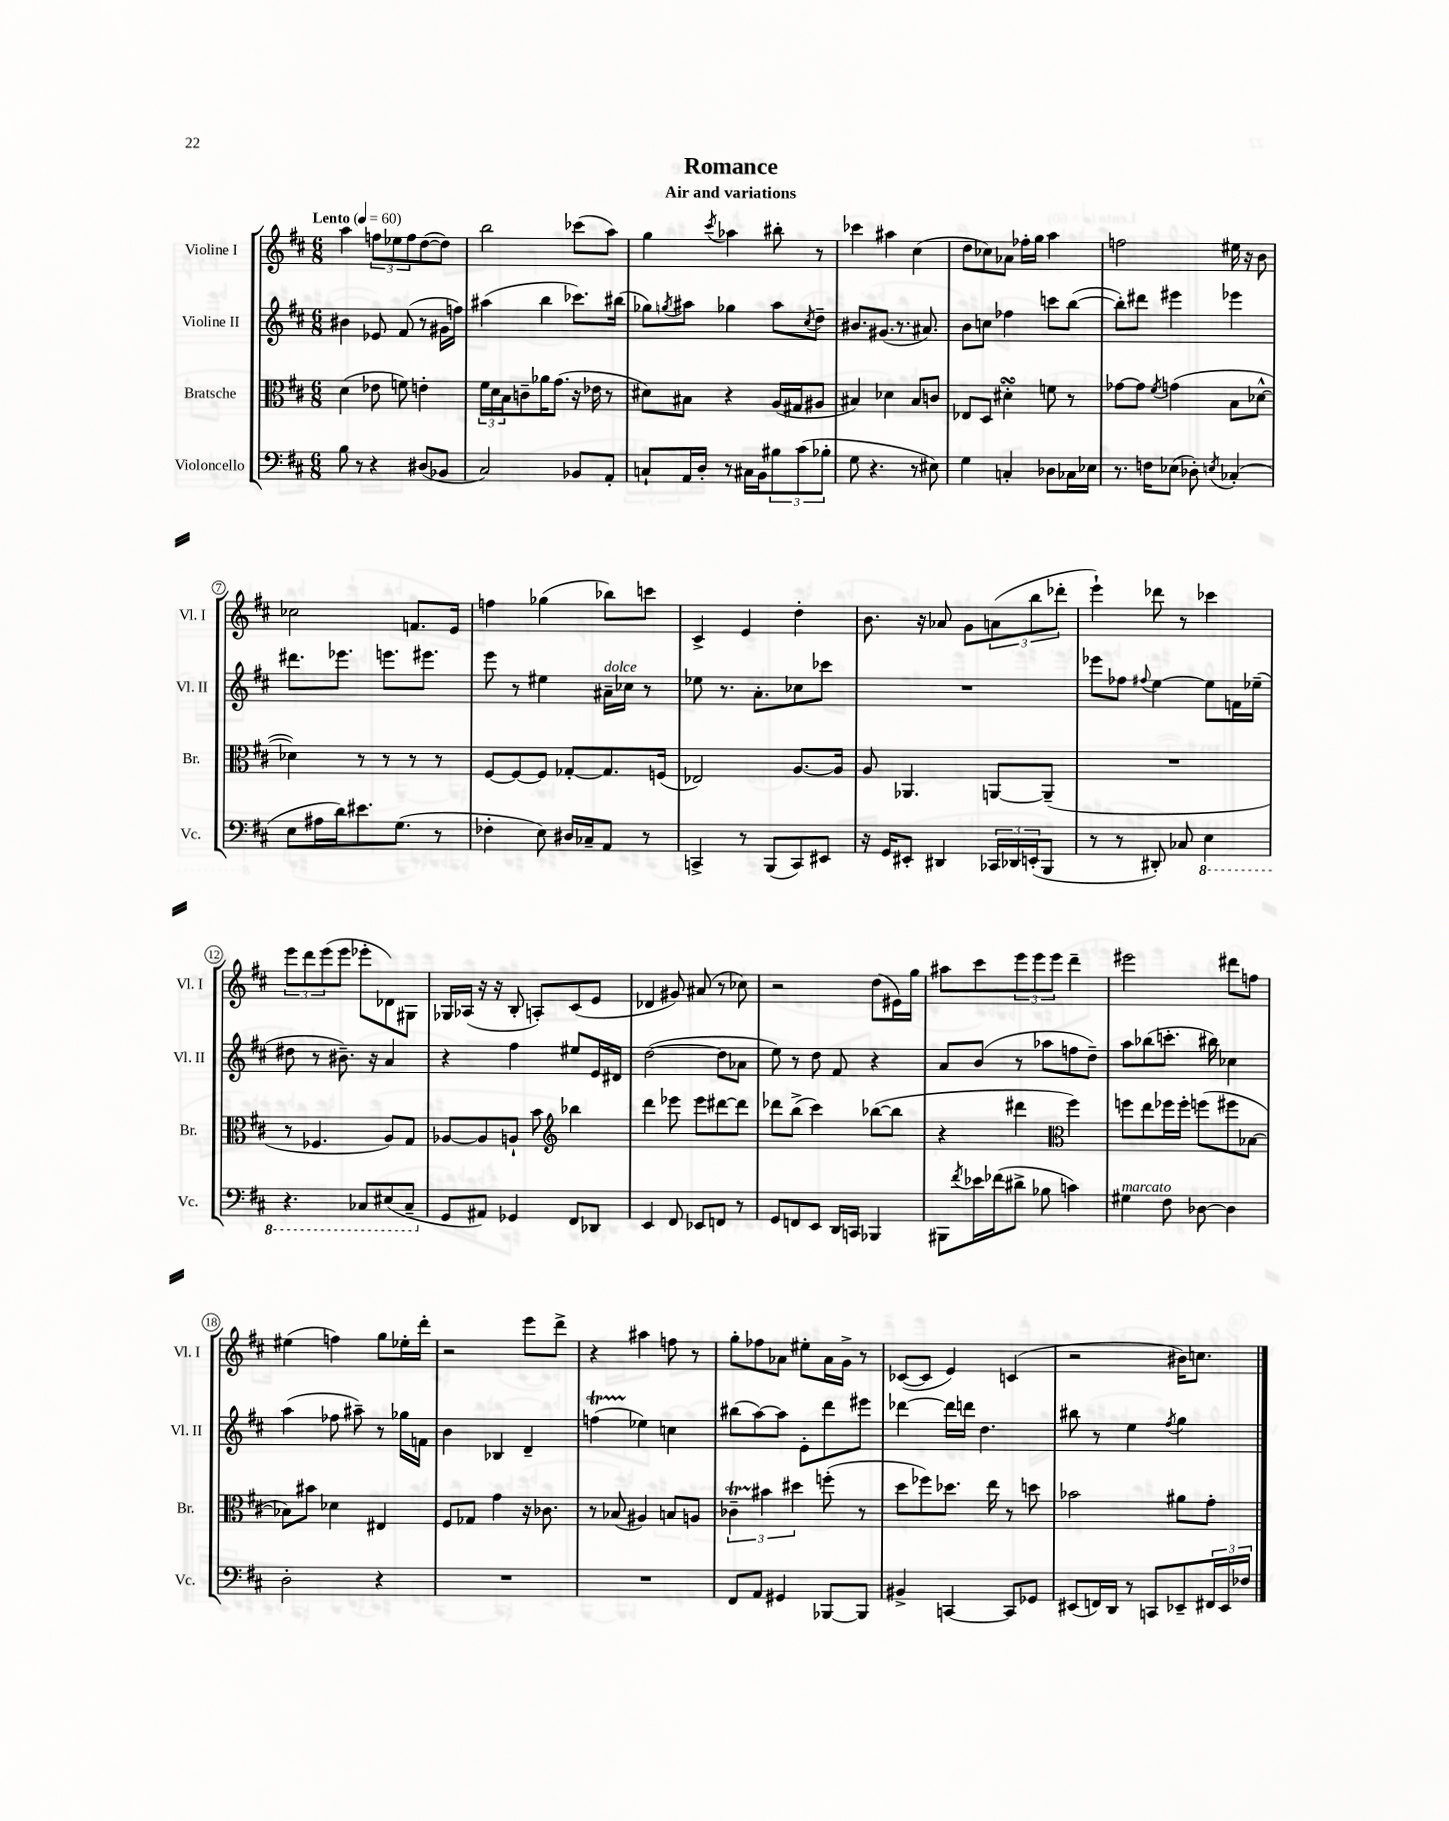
\header { title = "Romance" subtitle = "Air and variations" }
<<
\new StaffGroup <<
\new Staff = "s0" \with { instrumentName = "Violine I" shortInstrumentName = "Vl. I" } {
    \clef treble \key d \major \numericTimeSignature \time 6/8 \tempo "Lento" 4 = 60
    a''4 \tuplet 3/2 { f''8 ees''8 f''8 } d''8~( d''8) |
    b''2 ces'''8( a''8) |
    g''4 \acciaccatura { cis'''8 } aes''4 bis''8-. r8 |
    ces'''4 ais''4 cis''4( |
    d''8 ces''8) aes'8 fes''16-. g''16 a''4 |
    f''2 eis''16 r16 b'8 |
    ces''2 f'8. e'16 |
    f''4 ges''4( bes''8) c'''8 |
    cis'4-> e'4 d''4-. |
    b'8. r16 aes'8 g'8 \tuplet 3/2 { a'8( b''8 des'''8-. } |
    e'''4-!) des'''8 r8 ces'''4 |
    \tuplet 3/2 { e'''8 d'''8 e'''8( } e'''8 ees'''8-. des'8) gis8 |
    ges16 aes16( r16 r16 b8-. a8-.) cis'8( e'8 |
    des'4 gis'8) ais'8( r8 ces''8) |
    r2 d''8( eis'16) g''16 |
    ais''8 cis'''8 \tuplet 3/2 { e'''8 e'''8 e'''8 } d'''4-- |
    eis'''2 dis'''8 f''8 |
    eis''4( f''4) g''8 ees''16-. d'''16-. |
    r2 e'''8 d'''8-> |
    r4 ais''4 f''8 r8 |
    g''8-. fes''8 aes'8 eis''8-. aes'16 g'16-> r8 |
    ces'8~( ces'8 e'4) c'4( |
    r2 bis'16) c''8. \bar "|." |
}
\new Staff = "s1" \with { instrumentName = "Violine II" shortInstrumentName = "Vl. II" } {
    \clef treble \key d \major \numericTimeSignature \time 6/8
    bis'4 ees'8 fis'8( r8 gis'16 f''16) |
    ais''4( b''4 ces'''8.) bis''16( |
    ges''8) \acciaccatura { g''8 } ais''8 ges''4 ais''8 \acciaccatura { cis''8 } d''8-- |
    bis'8. gis'8.( r8. ais'8.) |
    b'8 c''8 fes''4 c'''8 b''8~( |
    b''8-.) dis'''8 eis'''4 ees'''4 |
    dis'''8. ees'''8. e'''8. eis'''8. |
    e'''8 r8 eis''4 ais'16--^\markup { \italic "dolce" } ces''16 r8 |
    ees''8 r8. a'8.-. ces''8 ces'''8 |
    R2. |
    ees'''8 fes''8 \appoggiatura { fis''8 } e''4~ e''8 f'16 ees''16--( |
    dis''8 r8 bis'8.--) r16 a'4 |
    r4 fis''4 eis''8 e'16 dis'16 |
    d''2~( d''8 aes'8 |
    e''8) r8 d''8 fis'8 r4 |
    a'8 b'8( r8 aes''8 f''8 d''8--) |
    a''8 bes''8( c'''8.-. bis''16) ces''4 |
    a''4( fes''8 ais''8--) r8 ges''16 f'16 |
    b'4 bes4 d'4-- |
    f''4\startTrillSpan( ees''4\stopTrillSpan) c''4 |
    bis''8( a''8~) a''8 e'8-. d'''8 eis'''8 |
    des'''4~ des'''16 d'''16 d''4. |
    bis''8 r8 e''4 \acciaccatura { fis''8 } g''4 \bar "|." |
}
\new Staff = "s2" \with { instrumentName = "Bratsche" shortInstrumentName = "Br." } {
    \clef alto \key d \major \numericTimeSignature \time 6/8
    d'4( ees'8 f'8) e'4-. |
    \tuplet 3/2 { fis'16 d'16 b16 } c'8-- aes'16 g'8.( r16 ees'16 r8 |
    dis'8) bis8 r4 a16( gis16 ais8 |
    bis4) des'4 bis8 c'8 |
    ees8 d8 dis'4-.\turn f'8 r8 |
    ges'8~ ges'8 \acciaccatura { fis'8 } g'4( b8 des'8~-^ |
    des'4) r8 r8 r8 r8 |
    fis8~ fis8~ fis8 ges8~-. ges8. f16( |
    ees2) a8.~ a16 |
    a8 aes,4. a,8~ a,8--( |
    R2. |
    r8 fes4. a8) g8 |
    aes8~ aes8 a8-! b'8 \clef treble bes''4 |
    d'''4 ees'''8 ees'''8 dis'''8~ dis'''8 |
    des'''8 b''8->( cis'''4) bes''8~( bes''8 |
    r4 dis'''4 \clef alto fis''4) |
    f''8 e''8 fes''16 fes''16-. f''8( fis''8 bes8~ |
    bes8) bis'8 des'4 eis4 |
    fis8 ges8 g'4 r16 ces'8. |
    r8 bes8( ais4) b8 a8 |
    \tuplet 3/2 { ces'4--\startTrillSpan bis'4\stopTrillSpan dis''4 } f''8-.( r8 |
    d''8 fes''8) des''8. e''16 r8 d''8 |
    bes'2 ais'8 g'8-. \bar "|." |
}
\new Staff = "s3" \with { instrumentName = "Violoncello" shortInstrumentName = "Vc." } {
    \clef bass \key d \major \numericTimeSignature \time 6/8
    b8 r8 r4 dis8( bes,8 |
    cis2) bes,8 a,8-. |
    c8-! a,16 d16-. r8 cis16 b,16 \tuplet 3/2 { bis8 cis'8( bes8-. } |
    g8 r4. r8 eis8) |
    g4 c4-. des8 ces16 ees16 |
    r8. f16 ees8( des8-.) \acciaccatura { e8 } ces4-.( |
    e8 ais16 d'16) eis'8. g8.( r8 |
    fes4-. e8) dis16 ces16-- a,8 r8 |
    c,4-> r8 b,,8( c,8) eis,8 |
    r16 g,16 eis,8-. dis,4 \tuplet 3/2 { ces,16 des,16 e,16-.( } b,,8 |
    r8 r8 dis,8-.) ces8 \ottava #-1 e,4 |
    r4. ces,8 eis,8( ces,8-- \ottava #0 |
    g,8 ais,8) ges,4 fis,8 des,8 |
    e,4 fis,8 ees,8 f,8 r8 |
    g,8 f,8 e,8 d,16 c,16 bes,,4 |
    bis,,8 \acciaccatura { fis'8 } ees'16 fes'16( dis'8-> bes8 c'4) |
    gis4^\markup { \italic "marcato" } fis8 des8~ des4 |
    d2-. r4 |
    R2. |
    R2. |
    fis,8 a,8 gis,4 bes,,8~ bes,,8 |
    bis,4-> c,4~ c,8 ges,8 |
    eis,8( f,16) d,16 r8 c,8 ees,8-- \tuplet 3/2 { fis,16 ees,16 fes16 } \bar "|." |
}
>>
>>
\layout { \context { \Score \override BarNumber.stencil = #(make-stencil-circler 0.1 0.3 ly:text-interface::print) } }
